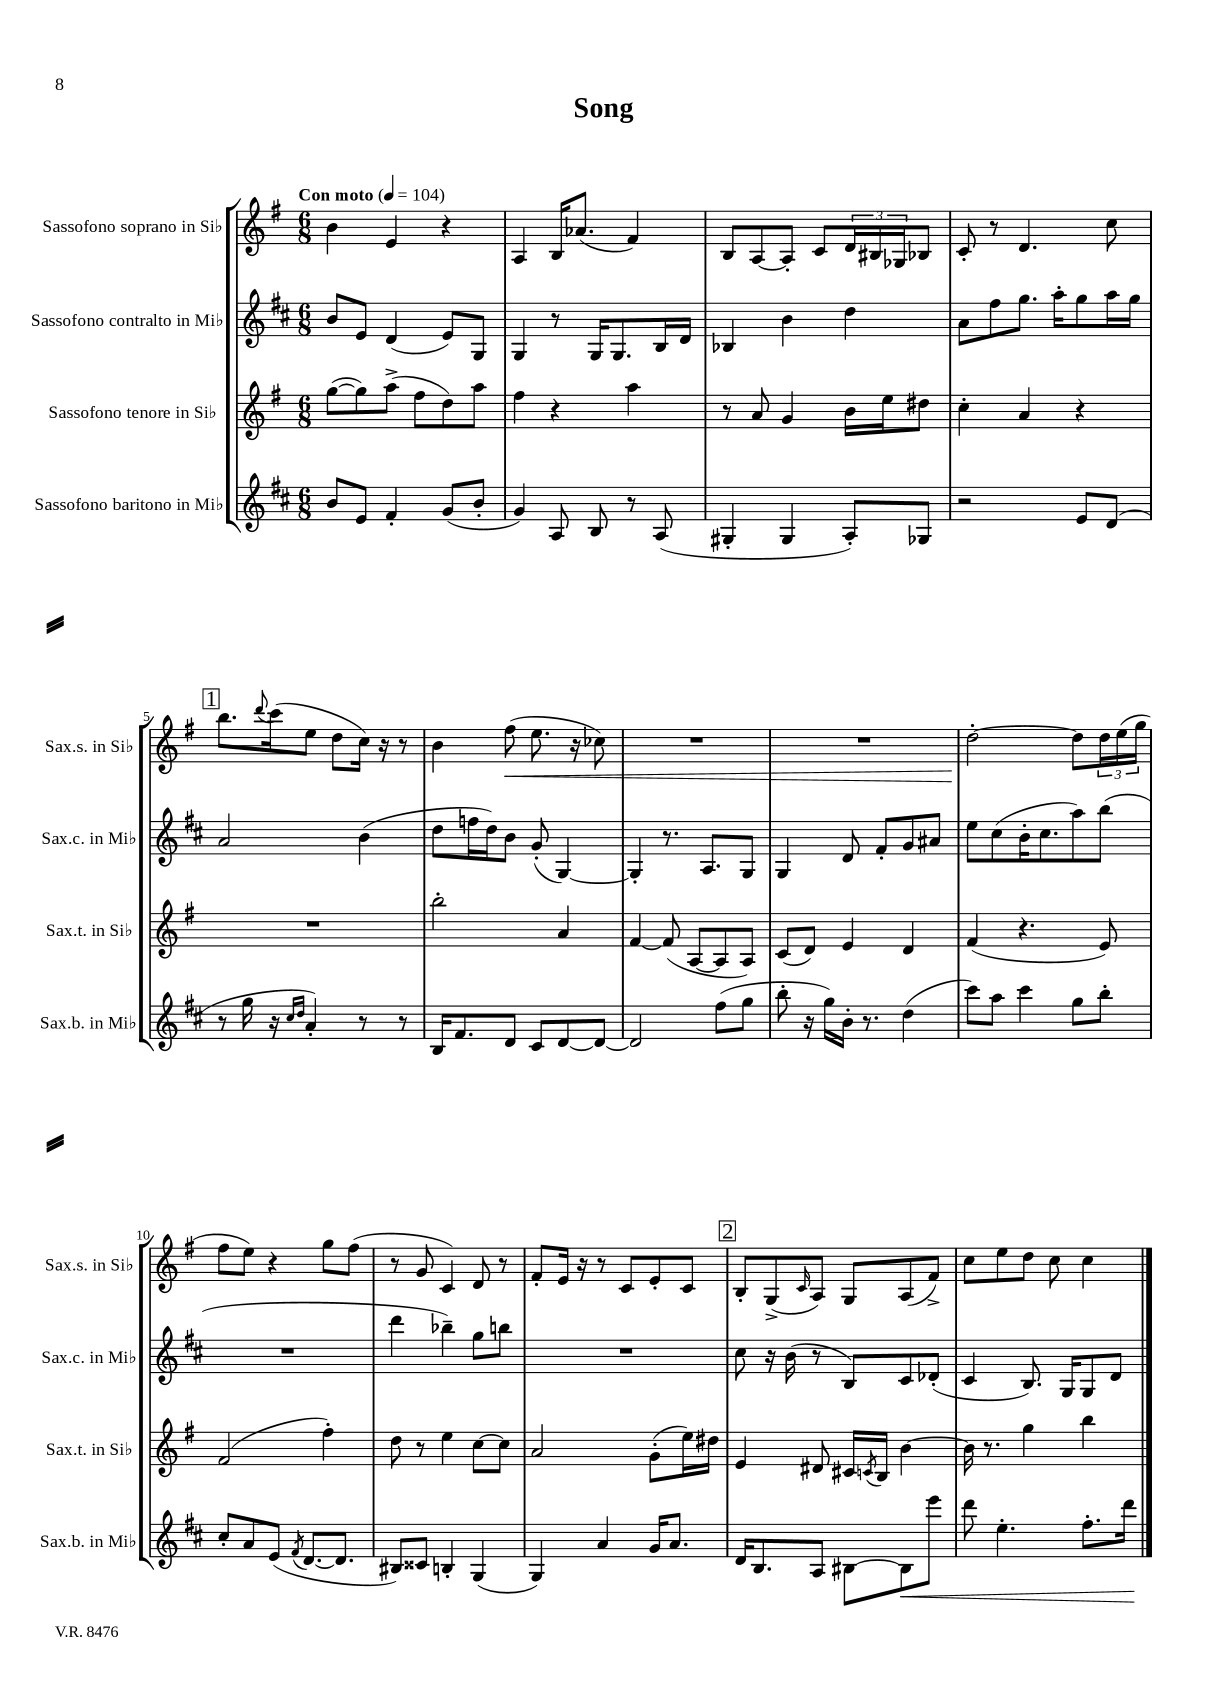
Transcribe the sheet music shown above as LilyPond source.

\header { title = "Song" }
<<
\new StaffGroup <<
\new Staff = "s0" \with { instrumentName = "Sassofono soprano in Sib" shortInstrumentName = "Sax.s. in Sib" } {
    \clef treble \key g \major \numericTimeSignature \time 6/8 \tempo "Con moto" 4 = 104
    b'4 e'4 r4 |
    a4 b16 aes'8.( fis'4) |
    b8 a8~ a8-. c'8 \tuplet 3/2 { d'16 bis16 ges16 } bes8 |
    c'8-. r8 d'4. c''8 |
    \mark \markup { \box "1" } b''8. \appoggiatura { d'''8 } c'''16( e''8 d''8 c''16) r16 r8 |
    b'4 fis''8\<( e''8. r16 ces''8) |
    R2. |
    R2. |
    d''2~-.\! d''8 \tuplet 3/2 { d''16 e''16( g''16 } |
    fis''8 e''8) r4 g''8 fis''8( |
    r8 g'8 c'4) d'8 r8 |
    fis'8-. e'16 r16 r8 c'8 e'8-. c'8 |
    \mark \markup { \box "2" } b8-. g8->( \grace { c'16 } a8) g8 a8( fis'8->) |
    c''8 e''8 d''8 c''8 c''4 \bar "|." |
}
\new Staff = "s1" \with { instrumentName = "Sassofono contralto in Mib" shortInstrumentName = "Sax.c. in Mib" } {
    \clef treble \key d \major \numericTimeSignature \time 6/8
    b'8 e'8 d'4( e'8) g8 |
    g4 r8 g16 g8. b16 d'16 |
    bes4 b'4 d''4 |
    a'8 fis''8 g''8. a''16-. g''8 a''16 g''16 |
    \mark \markup { \box "1" } a'2 b'4( |
    d''8 f''16 d''16) b'8 g'8-.( g4~) |
    g4-. r8. a8. g8 |
    g4 d'8 fis'8-. g'8 ais'8 |
    e''8 cis''8( b'16-. cis''8. a''8) b''8( |
    R2. |
    d'''4 bes''4--) g''8 b''8 |
    R2. |
    \mark \markup { \box "2" } cis''8 r16 b'16( r8 b8) cis'8 des'8-.( |
    cis'4 b8.) g16 g8 d'8 \bar "|." |
}
\new Staff = "s2" \with { instrumentName = "Sassofono tenore in Sib" shortInstrumentName = "Sax.t. in Sib" } {
    \clef treble \key g \major \numericTimeSignature \time 6/8
    g''8~( g''8) a''8->( fis''8 d''8) a''8 |
    fis''4 r4 a''4 |
    r8 a'8 g'4 b'16 e''16 dis''8 |
    c''4-. a'4 r4 |
    \mark \markup { \box "1" } R2. |
    b''2-. a'4 |
    fis'4~ fis'8( a8~ a8 a8) |
    c'8( d'8) e'4 d'4 |
    fis'4( r4. e'8) |
    fis'2( fis''4-.) |
    d''8 r8 e''4 c''8~ c''8 |
    a'2 g'8-.( e''16) dis''16 |
    \mark \markup { \box "2" } e'4 dis'8 cis'16 \acciaccatura { c'8 } b16 b'4~ |
    b'16 r8. g''4 b''4 \bar "|." |
}
\new Staff = "s3" \with { instrumentName = "Sassofono baritono in Mib" shortInstrumentName = "Sax.b. in Mib" } {
    \clef treble \key d \major \numericTimeSignature \time 6/8
    b'8 e'8 fis'4-. g'8( b'8-. |
    g'4) a8 b8 r8 a8( |
    gis4-. gis4 a8-.) ges8 |
    r2 e'8 d'8( |
    \mark \markup { \box "1" } r8 g''16 r16 \grace { cis''16 d''16 } a'4-.) r8 r8 |
    b16 fis'8. d'8 cis'8 d'8~ d'8~ |
    d'2 fis''8( g''8 |
    b''8-. r16 g''16) b'16-. r8. d''4( |
    cis'''8) a''8 cis'''4 g''8 b''8-. |
    cis''8-. a'8 e'8( \acciaccatura { fis'8 } d'8.~ d'8. |
    bis8) cisis'8 b4-. g4( |
    g4) a'4 g'16 a'8. |
    \mark \markup { \box "2" } d'16 b8. a8 bis8~ bis8\< e'''8 |
    d'''8 e''4.-. fis''8.-. d'''16\! \bar "|." |
}
>>
>>
